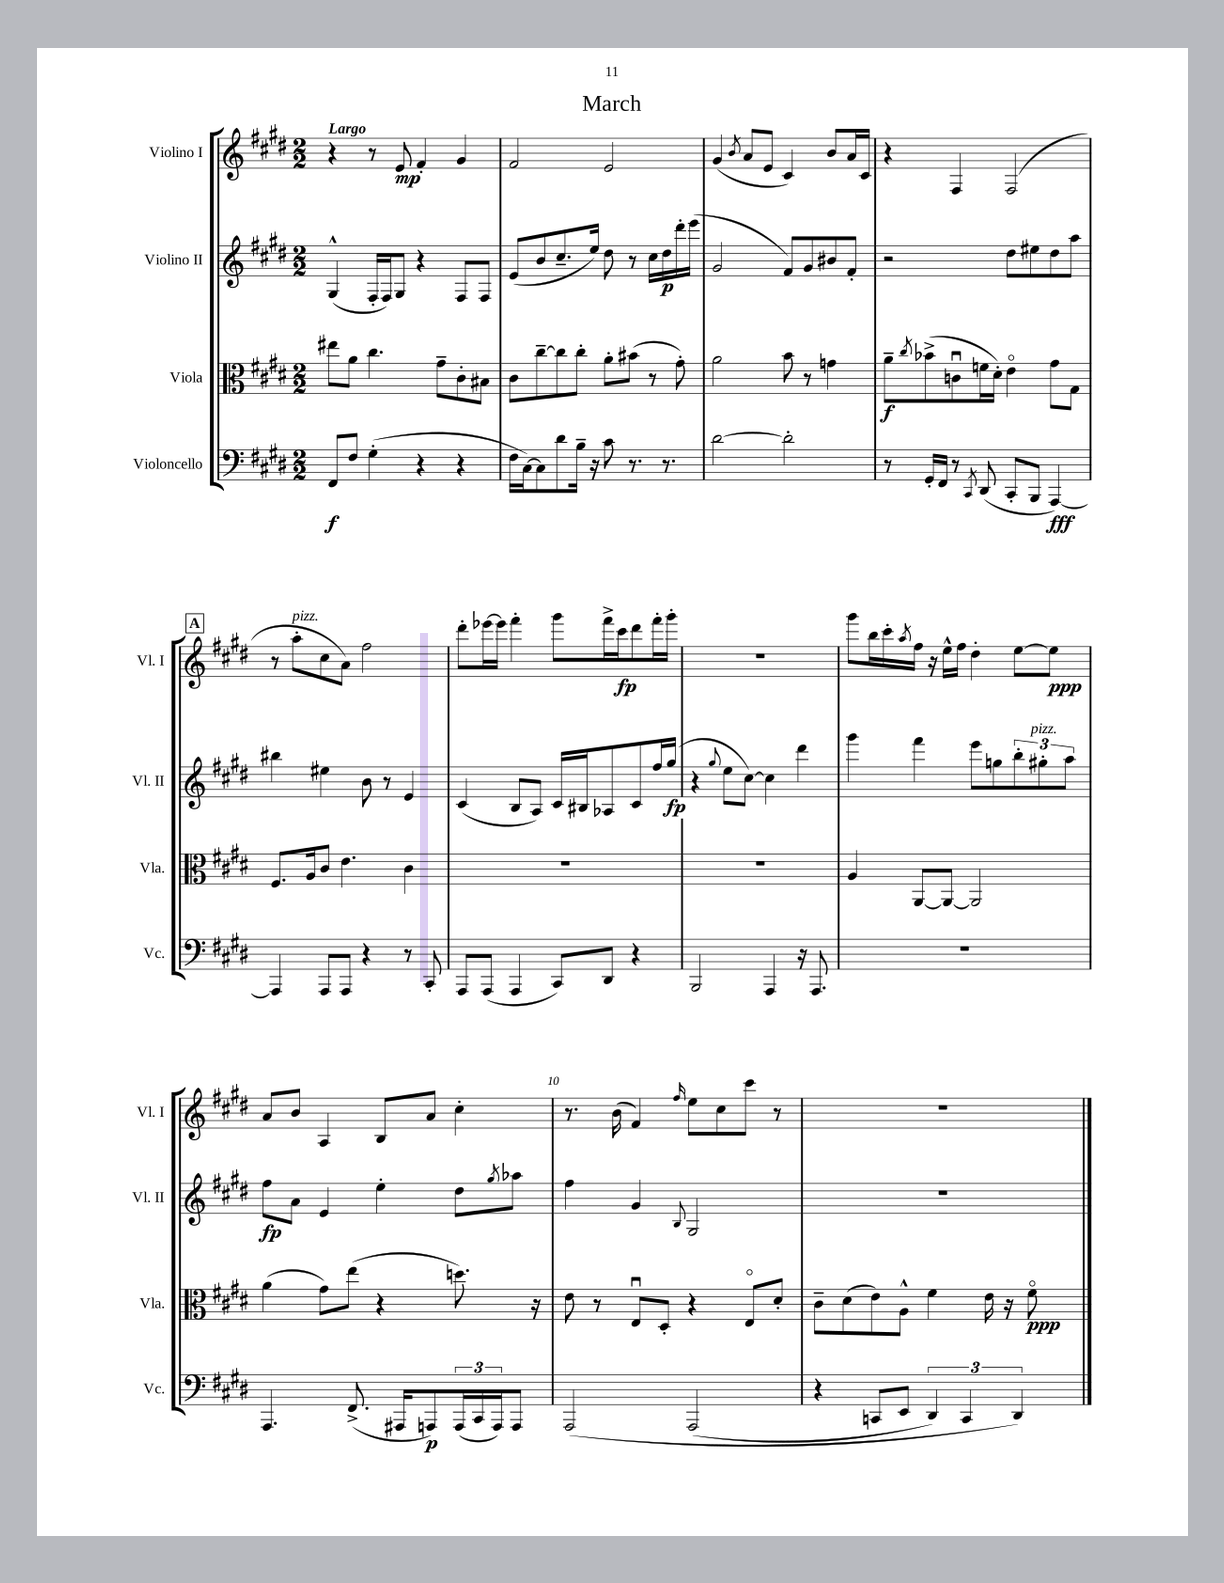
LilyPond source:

\header { title = "March" }
<<
\new StaffGroup <<
\new Staff = "s0" \with { instrumentName = "Violino I" shortInstrumentName = "Vl. I" } {
    \clef treble \key e \major \numericTimeSignature \time 2/2 \tempo "Largo"
    r4 r8 e'8\mp fis'4-. gis'4 |
    fis'2 e'2 |
    gis'4( \acciaccatura { b'8 } a'8 e'8 cis'4) b'8 a'16 cis'16 |
    r4 fis4 fis2( |
    \mark \markup { \box "A" } r8 a''8-.^\markup { \italic "pizz." } cis''8 a'8) fis''2 |
    dis'''8-. ees'''16~ ees'''16 fis'''4-. gis'''8 fis'''16-> cis'''16\fp dis'''8 fis'''16-. gis'''16-. |
    R1 |
    gis'''8 b''16 cis'''16-. \acciaccatura { a''8 } fis''16 r16 e''16-^ fis''16 dis''4-. e''8~ e''8\ppp |
    a'8 b'8 a4 b8 a'8 cis''4-. |
    r8. b'16( fis'4) \grace { fis''16 } e''8 cis''8 cis'''8 r8 |
    R1 \bar "|." |
}
\new Staff = "s1" \with { instrumentName = "Violino II" shortInstrumentName = "Vl. II" } {
    \clef treble \key e \major \numericTimeSignature \time 2/2
    gis4-^( fis16-. fis16) gis8 r4 fis8 fis8 |
    e'8( b'8 cis''8.-- e''16) dis''8 r8 cis''16 dis''16\p dis'''16-. e'''16( |
    gis'2 fis'8) gis'8 bis'8 fis'8-. |
    r2 dis''8 eis''8 dis''8 a''8 |
    \mark \markup { \box "A" } bis''4 eis''4 b'8 r8 e'4 |
    cis'4( b8 a8) cis'16 bis16 aes8 cis'8 fis''16 gis''16\fp( |
    r4 \appoggiatura { gis''8 } e''8 cis''8~) cis''4 dis'''4 |
    gis'''4 fis'''4 e'''8 g''8 \tuplet 3/2 { b''8-. gis''8-.^\markup { \italic "pizz." } a''8 } |
    fis''8\fp a'8 e'4 e''4-. dis''8 \acciaccatura { gis''8 } aes''8 |
    fis''4 gis'4 \appoggiatura { b8 } gis2 |
    R1 \bar "|." |
}
\new Staff = "s2" \with { instrumentName = "Viola" shortInstrumentName = "Vla." } {
    \clef alto \key e \major \numericTimeSignature \time 2/2
    eis''8 a'8 cis''4. gis'8-- cis'8-. bis8 |
    cis'8 cis''8~-- cis''8 cis''8-. a'8-. bis'8( r8 gis'8-.) |
    a'2 b'8 r8 g'4 |
    a'8--\f \acciaccatura { cis''8 } bes'8->( c'8\downbow f'16 dis'16-.) e'4\flageolet gis'8 gis8 |
    \mark \markup { \box "A" } fis8. a16 cis'8 e'4. cis'4 |
    R1 |
    R1 |
    a4 a,8~ a,8~ a,2 |
    a'4( gis'8) e''8( r4 d''8.) r16 |
    e'8 r8 e8\downbow dis8-. r4 e8\flageolet dis'8-. |
    cis'8-- dis'8( e'8) a8-^ fis'4 e'16 r16 fis'8\flageolet\ppp \bar "|." |
}
\new Staff = "s3" \with { instrumentName = "Violoncello" shortInstrumentName = "Vc." } {
    \clef bass \key e \major \numericTimeSignature \time 2/2
    fis,8\f fis8 gis4-.( r4 r4 |
    fis16 cis16~) cis8 dis'8 b16-- r16 cis'8 r8. r8. |
    dis'2~ dis'2-. |
    r8 gis,16-. fis,16 r8 \acciaccatura { cis,8 } dis,8( cis,8-. b,,8 a,,4~\fff) |
    \mark \markup { \box "A" } a,,4 a,,8 a,,8 r4 r8 cis,8-. |
    a,,8 a,,8( a,,4 cis,8) dis,8 r4 |
    b,,2 a,,4 r16 a,,8. |
    R1 |
    a,,4. fis,8.->( ais,,16 a,,8\p) \tuplet 3/2 { a,,16( cis,16 a,,16) } a,,8 |
    a,,2\( a,,2( |
    r4 c,8 e,8 \tuplet 3/2 { dis,4) c,4 dis,4\) } \bar "|." |
}
>>
>>
\layout { \context { \Score \override BarNumber.break-visibility = ##(#f #t #t) barNumberVisibility = #(every-nth-bar-number-visible 5) } }
